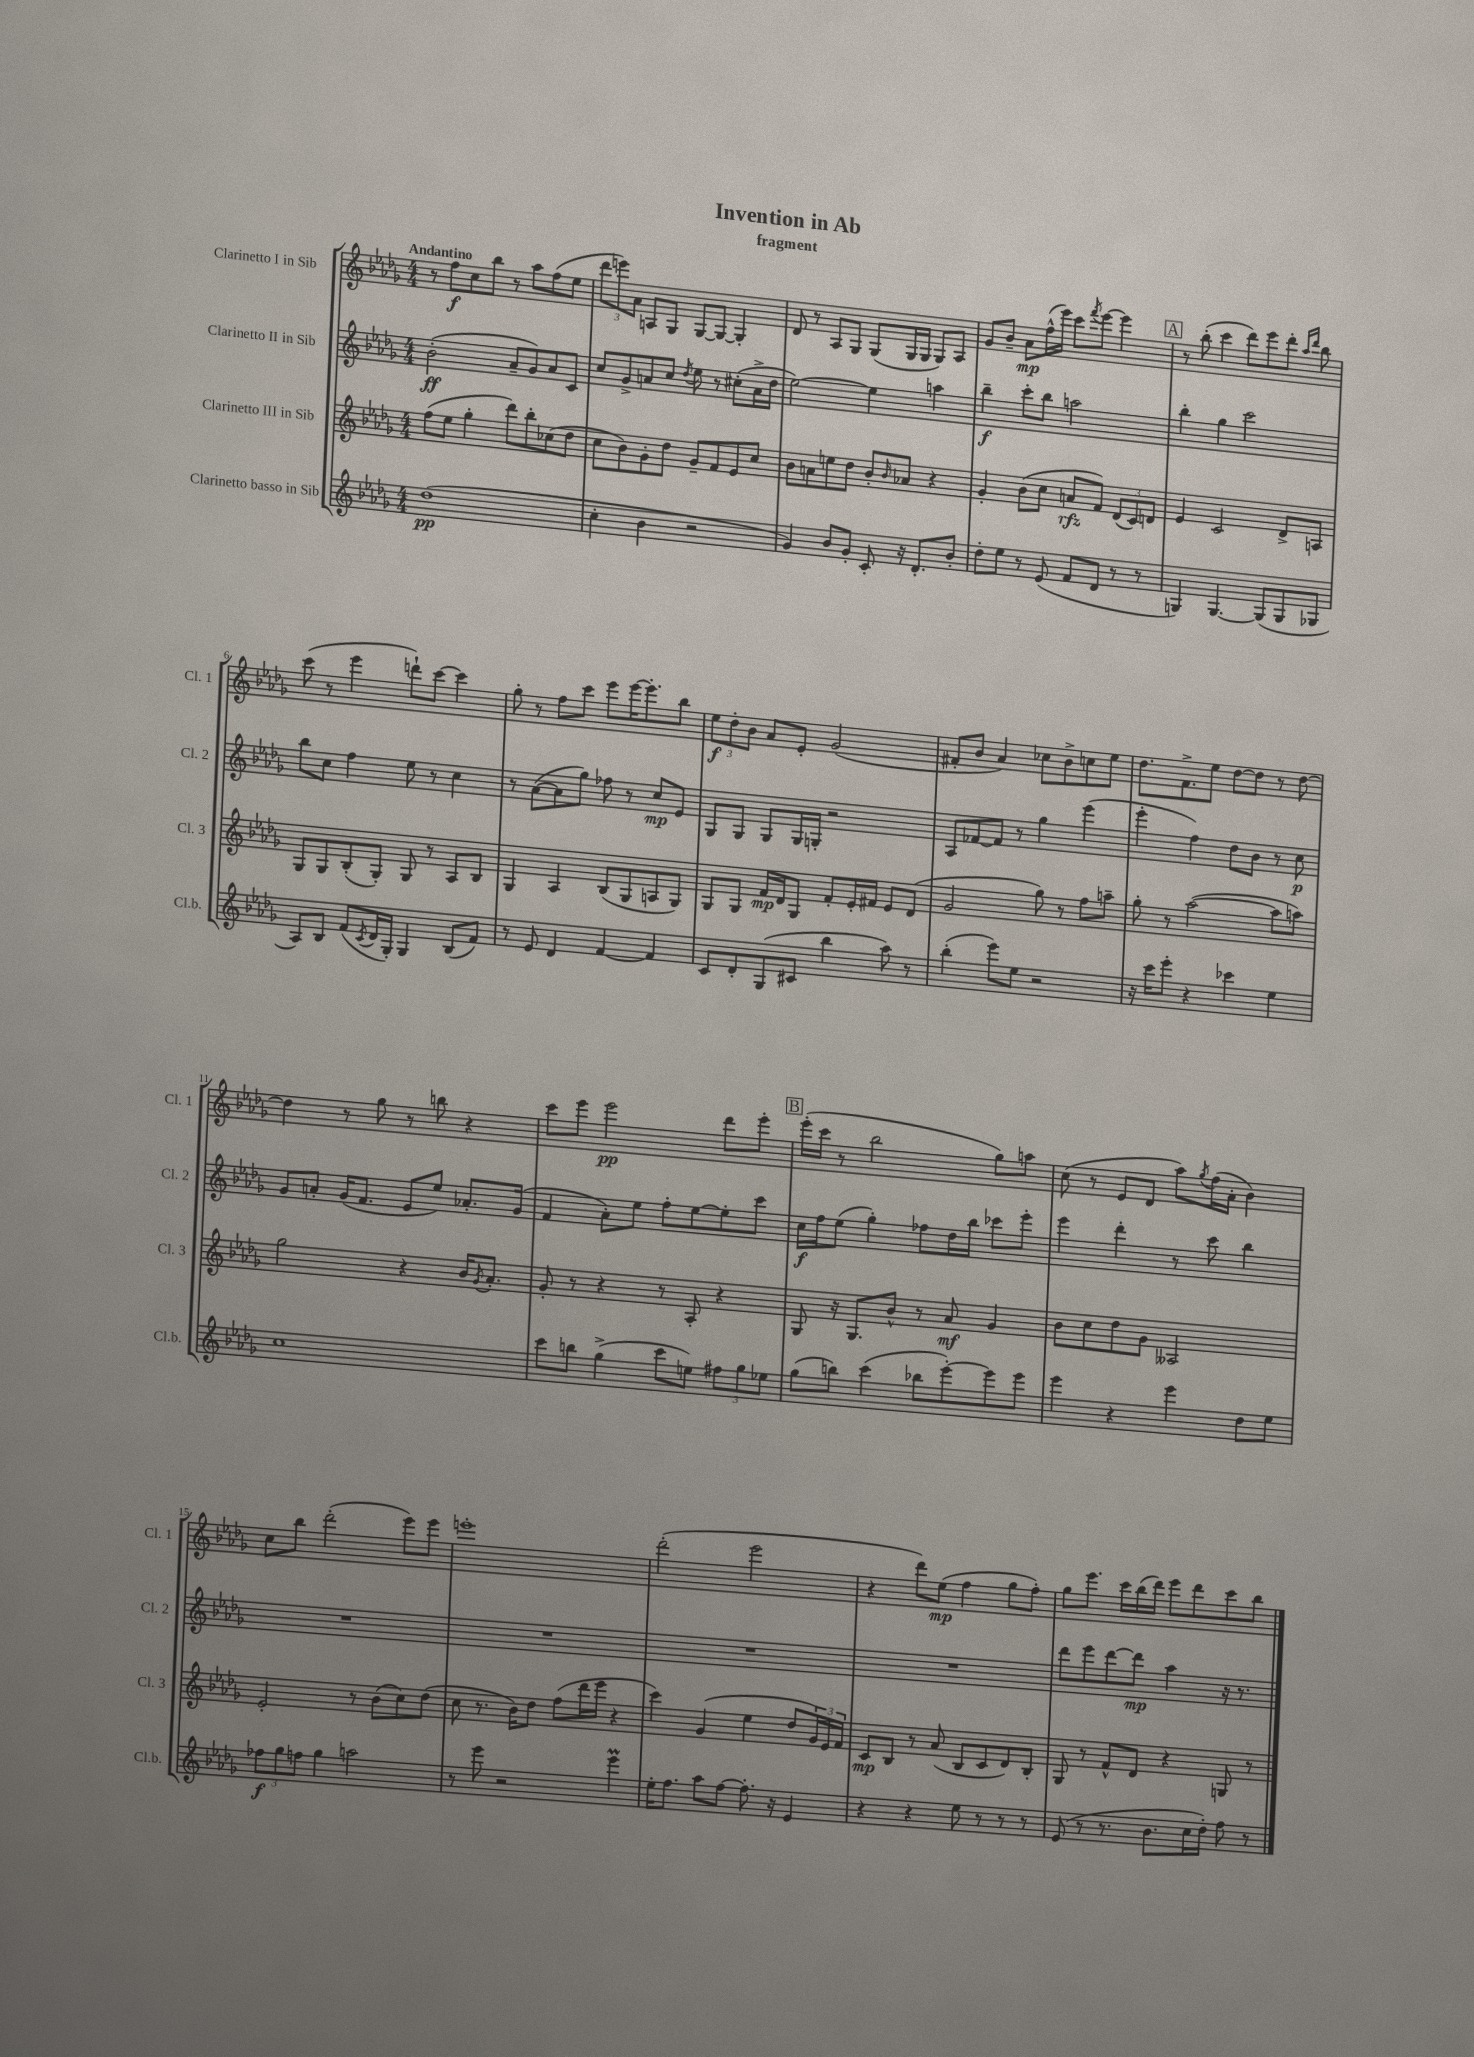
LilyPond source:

\header { title = "Invention in Ab" subtitle = "fragment" }
<<
\new StaffGroup <<
\new Staff = "s0" \with { instrumentName = "Clarinetto I in Sib" shortInstrumentName = "Cl. 1" } {
    \clef treble \key des \major \numericTimeSignature \time 4/4 \tempo "Andantino"
    r8 f''8\f c''8 bes''8 r8 aes''8 f''8( ees''8 |
    \tuplet 3/2 { des'''8 e'''8) aes'8 } a8 ges8 ges8~ ges8~ ges4-. |
    des'8 r8 aes8 ges8 ges8( ges16 ges16 ges8) aes8 |
    ges'8 bes'8-- aes'8\mp f''16-^( ees'''16) c'''8 \acciaccatura { f'''8 } ees'''8~ ees'''4 |
    \mark \markup { \box "A" } r8 bes''8-.( c'''4 des'''8) ees'''8 des'''8-. \grace { aes''16 des'''16 } bes''8 |
    c'''8( r8 ees'''4 d'''8-!) c'''8~ c'''4 |
    ges''8-. r8 f''8 c'''8 ees'''8 ees'''16~ ees'''8.-. bes''8 |
    \tuplet 3/2 { ees''8\f des''8-. bes'8 } aes'8 ees'8-. ges'2( |
    fis'8-. bes'8 aes'4) ces''8 bes'8-> c''8 ees''8 |
    des''8. f'8.-> ees''8 des''8~ des''8 r8 des''8~ |
    des''4 r8 ges''8 r8 b''8 r4 |
    c'''8 ees'''8 ees'''2\pp des'''8 ees'''8-. |
    \mark \markup { \box "B" } ees'''16-.( c'''16 r8 bes''2 ges''8) a''8 |
    c''8( r8 ees'8 des'8 aes''8) \acciaccatura { ges''8 } f''16( aes'16-. bes'4) |
    c''8 bes''8 des'''2-.( ees'''8) ees'''8 |
    e'''1-. |
    des'''2-.( ees'''2 |
    r4 des'''8) ees''8\mp( f''4 ges''8 f''8-.) |
    ges''8 ees'''8. c'''16 bes''16( des'''16) ees'''8 des'''8 c'''8 bes''8 \bar "|." |
}
\new Staff = "s1" \with { instrumentName = "Clarinetto II in Sib" shortInstrumentName = "Cl. 2" } {
    \clef treble \key des \major \numericTimeSignature \time 4/4
    bes'2-.\ff( aes'8-- ges'8) aes'8 c'8 |
    c''8 ges'8-> a'8 c''8 \acciaccatura { des''8 } ees''8 r8 cis''8-.( a'16-> des''16 |
    ees''2~) ees''4 a''4 |
    bes''4--\f c'''8-. bes''8 a''2 |
    \mark \markup { \box "A" } bes''4-. ges''4 c'''2 |
    bes''8 c''8 f''4 ees''8 r8 c''4 |
    r8 aes'8~( aes'8 ges''8) fes''8 r8 c''8\mp ees'8 |
    ges8 ges8 ges8 ges16 g16-. r2 |
    aes8 fes'8~ fes'8 r8 ges''4 ees'''4( |
    ees'''4-. f''4) des''8 bes'8 r8 c''8\p |
    ges'8 a'8-. ges'16( f'8. ees'8 ees''8) aes'8.-. ges'16( |
    f'4 aes'8-.) ees''8 f''8-. ees''8~ ees''8-. c'''8 |
    \mark \markup { \box "B" } c''16\f f''16 ees''8( ges''4-.) fes''8 des''16 bes''16 ces'''8 ees'''8-. |
    ees'''4 des'''4-. r8 c'''8 bes''4 |
    R1 |
    R1 |
    R1 |
    R1 |
    des'''8 ees'''8 des'''8~ des'''8\mp aes''4 r16 r8. \bar "|." |
}
\new Staff = "s2" \with { instrumentName = "Clarinetto III in Sib" shortInstrumentName = "Cl. 3" } {
    \clef treble \key des \major \numericTimeSignature \time 4/4
    f''8( ees''8 ges''4-. des'''8) bes''8-. ces''8( des''8 |
    c''8 bes'8) ges'8-. des''8 ges'8-- f'8 ees'8 c''8 |
    bes'8 a'8 e''8 des''8 bes'8-. \grace { bes'16 } aes'8 r4 |
    ges'4-. bes'8( c''8 a'8\rfz f'8) \tuplet 3/2 { des'8( c'8) d'8 } |
    \mark \markup { \box "A" } ees'4 c'2 des'8-> a8 |
    ges8 ges8 bes8-.( ges8-.) ges8 r8 aes8 bes8 |
    ges4 aes4 bes8( ges8 a8 ges8) |
    ges8 ges8 f'16\mp des'16 ges8 f'8-. ees'16-. fis'16 ees'8 des'8( |
    ges'2 ges''8) r8 f''8 a''8-- |
    ges''8-. r8 aes''2~( aes''8 a''8) |
    ges''2 r4 bes'16 \acciaccatura { ges'8 } aes'8.-. |
    ges'8-. r8 r4 r8 aes8-. r4 |
    \mark \markup { \box "B" } ges8 r16 ges8. bes'8-^ r8 aes'8\mf ges'4 |
    bes'8 c''8 des''8 ges'8 aeses2 |
    ees'2-. r8 bes'8( c''8) des''8( |
    c''8 r8. bes'16) des''8 f''8( des'''16 ees'''16 r4 |
    c'''4) ges'4( ees''4 des''8 \tuplet 3/2 { ges'16) ees'16 f'16 } |
    c'8\mp bes8 r8 aes'8( bes8 c'8 des'8) bes8-. |
    ges8 r8 f'8-^ des'8 r4 g8 r8 \bar "|." |
}
\new Staff = "s3" \with { instrumentName = "Clarinetto basso in Sib" shortInstrumentName = "Cl.b." } {
    \clef treble \key des \major \numericTimeSignature \time 4/4
    des''1\pp( |
    c''4-. bes'4 r2 |
    ges'4) bes'8 ges'8-. c'8-. r16 des'8.-. bes'8-. |
    des''8-. ees''8 r8 ees'8( f'8 des'8 r8 r8 |
    \mark \markup { \box "A" } g4) g4.~ g8( g8 ges8 |
    aes8) bes8 f'8( \acciaccatura { c'8 } des'16 ges16-.) ges4 bes8( f'8) |
    r8 ees'8 des'4 f'4~ f'4 |
    c'8 des'8-. ges8( cis'8 bes''4 aes''8) r8 |
    bes''4-.( ees'''8) ees''8 r2 |
    r16 c'''16 ees'''8-. r4 ces'''4 ees''4 |
    c''1 |
    c'''8 b''8 ges''4->( c'''8 e''8) \tuplet 3/2 { fis''8 ges''8 ees''8 } |
    \mark \markup { \box "B" } ges''8( b''8) c'''4( bes''8 ees'''8~-.) ees'''8 ees'''8 |
    ees'''4 r4 ees'''4 des''8 ees''8 |
    \tuplet 3/2 { fes''8\f ges''8 f''8 } ges''4 a''2 |
    r8 ees'''8 r2 ees'''4\prall |
    ees''16-. f''8. aes''8 f''8~ f''8.-. r16 ees'4 |
    r4 r4 ees''8 r8 r8 r8 |
    ees'8( r8 r8. bes'8. c''16 des''16-.) f''8 r8 \bar "|." |
}
>>
>>
